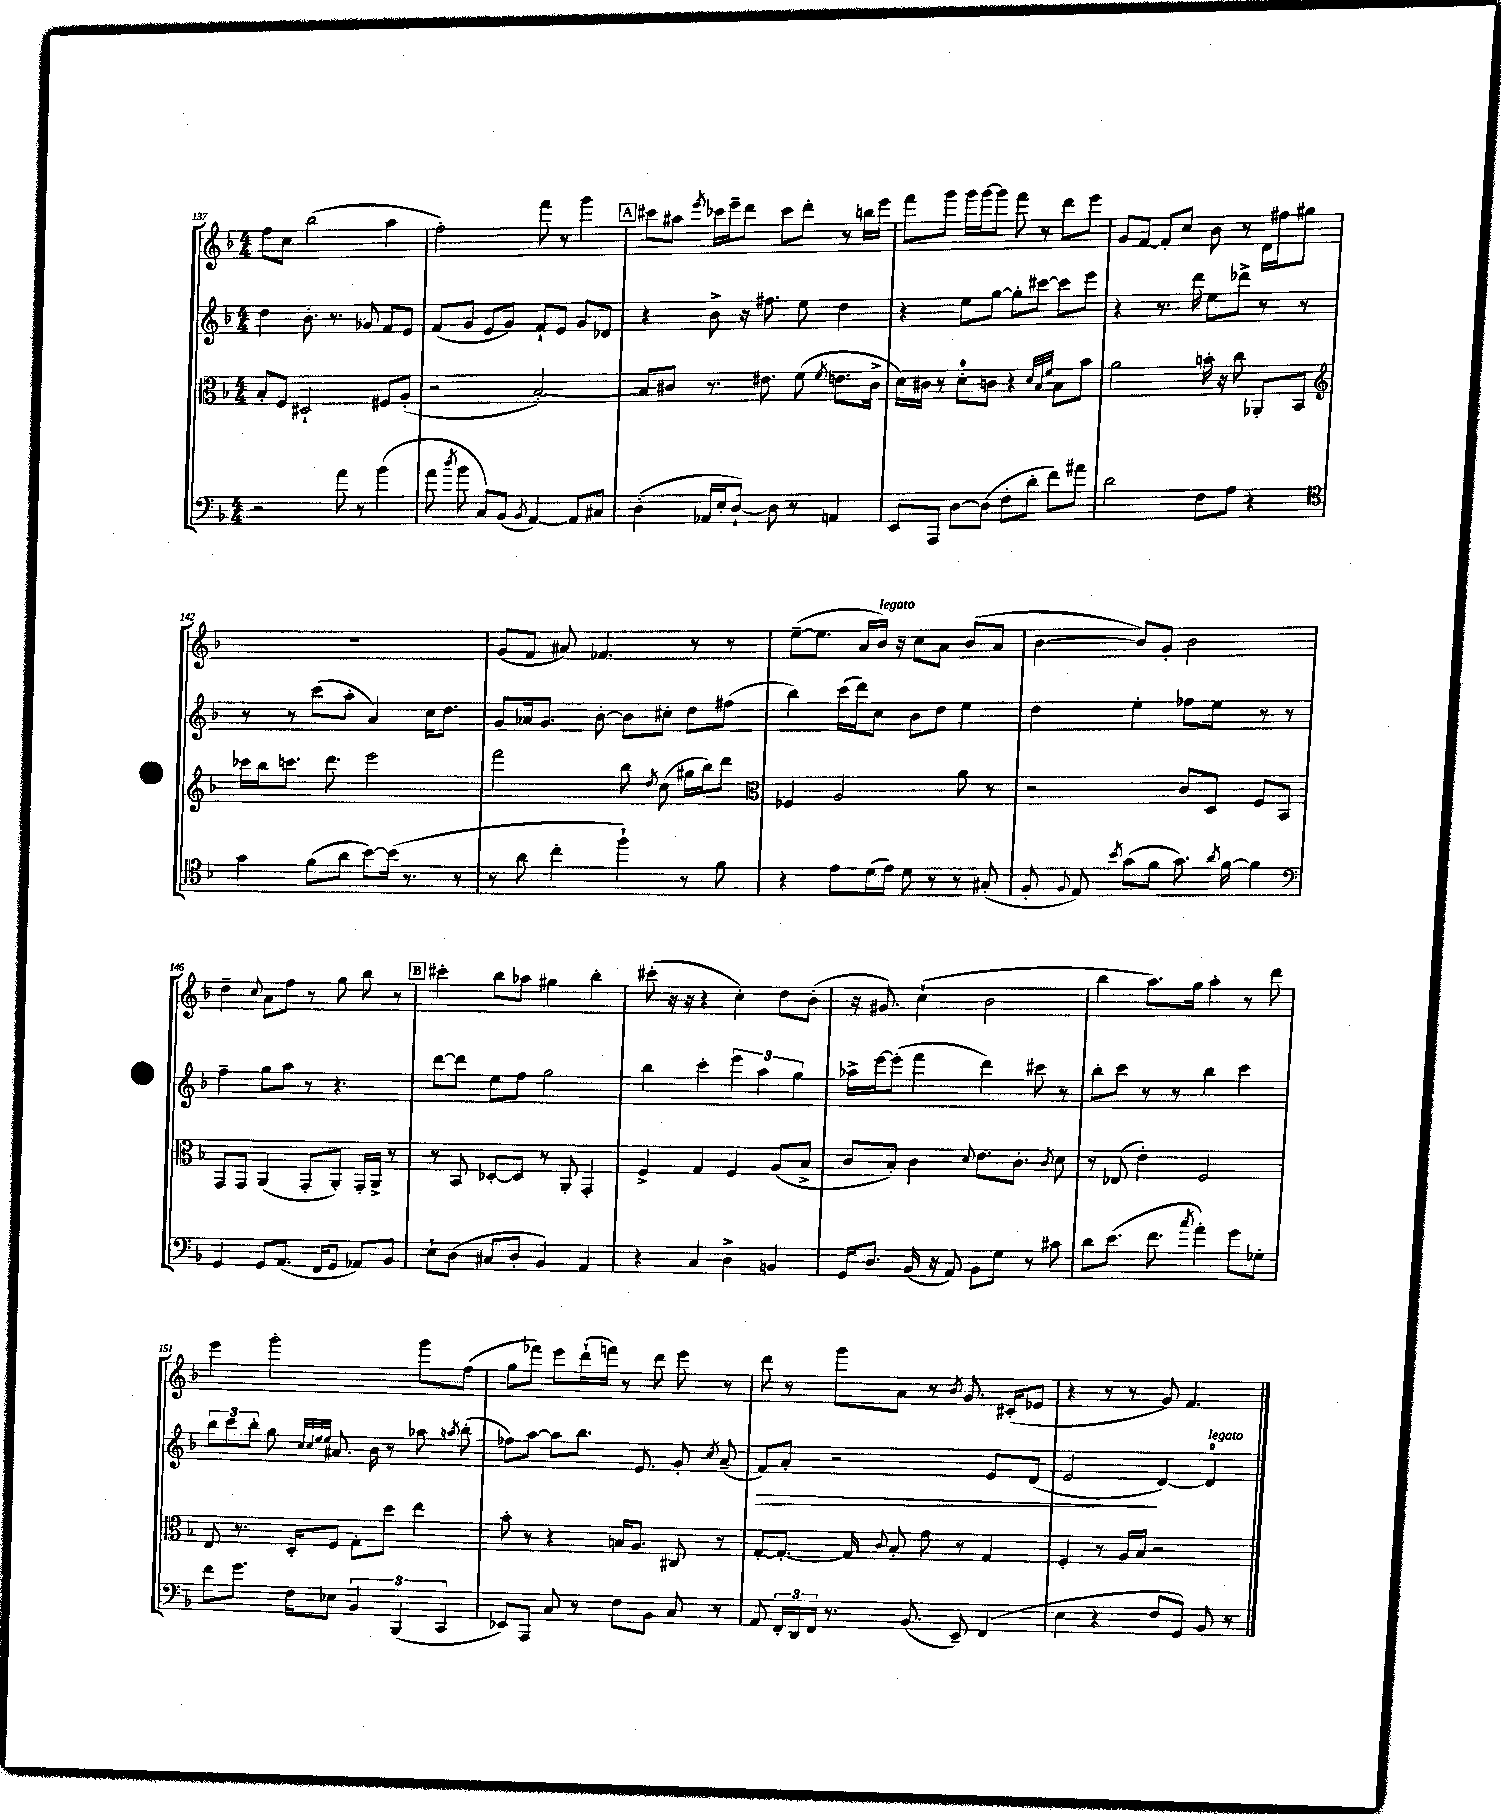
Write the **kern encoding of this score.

**kern	**kern	**kern	**dynam	**kern
*part4	*part3	*part2	*part2	*part1
*staff4	*staff3	*staff2	*staff2	*staff1
*clefF4	*clefC3	*clefG2	*	*clefG2
*k[b-]	*k[b-]	*k[b-]	*	*k[b-]
*M4/4	*M4/4	*M4/4	*	*M4/4
=137	=137	=137	=137	=137
2r	8B-'/L	4dd\	.	8ff\L
.	8F/J	.	.	8cc\J
.	2D#X`/	8.b-'\	.	(2bb-\
.	.	8.r	.	.
8a\	.	.	.	.
8r	.	8g-X/	.	.
(4b-\	8F#X/L	8f/L	.	4aa\
.	(8A'/J	8e/J	.	.
=138	=138	=138	=138	=138
8a\	2r	(8f/L	.	2ff'\)
8qdd/	.	.	.	.
8b-\	.	8g/J	.	.
8C/L)	.	8e/L	.	.
(8BB-/J	.	8g/J)	.	.
8qBB-/	.	.	.	.
[4AA/)	[2B-'/)	8f`/L	.	8fff\
.	.	8e/J	.	8r
8AA/L]	.	8g/L	.	4ggg\
8C#X/J	.	8d-X/J	.	.
!!LO:REH:place=s1:t=A
=139	=139	=139	=139	=139
(4D'\	8B-/L]	4r	.	8ccc#X\L
.	8c#X/J	.	.	8aa#X\J
.	.	.	.	8qeee/
16AA-X/LL	8.r	8b-^\	.	16ccc-X\LL
16E'/J	.	.	.	16eee~\J
[8D`/J)	.	16r	.	8ddd\J
.	8.e#X\	8.ff#X\	.	.
8D\]	.	.	.	8ccc-\L
8r	(8f\	8ee\	.	8ddd'\J
.	8qf/	.	.	.
4AAn/	8.en\L	4dd\	.	8r
.	.	.	.	16bbn\LL
.	16c#^\Jk	.	.	16eee\JJ
=140	=140	=140	=140	=140
8EE/L	16d\LL)	4r	.	8fff\L
.	16c#X\JJ	.	.	.
8AAA/J	8r	.	.	8ggg\J
[8D\L	8d'\L	8ee\L	.	16ggg\LL
.	.	.	.	[16ggg\J
(8D\J]	8cn\J	[8gg\J	.	8ggg\J]
8F'\L	4r	8gg'\L]	.	8fff\
8d'\J	.	[8ccc#X\J	.	8r
.	32qqd/LLL	.	.	.
.	32qqB-/	.	.	.
.	32qqf/JJJ	.	.	.
8f\L)	8B-\L	8ccc#\L]	.	8ddd\L
8a#X\J	8b-\J	8eee\J	.	8eee\J
=141	=141	=141	=141	=141
2d\	2a\	4r	.	8g/L
.	.	.	.	[8f/J
.	.	8.r	.	8f'/L]
.	.	.	.	8cc/J
.	.	16ddd\	.	.
8F\L	16bn'\	8ee\L	.	8b-\
.	16r	.	.	.
8A\J	8cc\	8ddd-X^\J	.	8r
4r	8AA-X'/L	8r	.	16d\LL
.	.	.	.	16ff#X\J
.	8BB-/J	8r	.	8gg#X\J
!!LO:LB:g=z
=142	=142	=142	=142	=142
*clefC4	*clefG2	*	*	*
4g\	16ccc-X\LL	8r	.	1r
.	16bb-\J	.	.	.
.	8.cccn\J	8r	.	.
(8f\L	.	(8ccc\L	.	.
.	8.ddd\	.	.	.
8a\J	.	8aa'\J	.	.
[8b-\L)	2eee\	4a/)	.	.
(16b-\Jk]	.	.	.	.
8.r	.	.	.	.
.	.	16cc\KL	.	.
.	.	8.dd\J	.	.
8r	.	.	.	.
=143	=143	=143	=143	=143
8r	2fff\	8g/L	.	(8g/L
8a\	.	16a-X/k	.	8f/J
.	.	8.g/J	.	.
4cc'\	.	.	.	8a#X/)
.	.	[8b-'\	.	4.f-X/
4ff`\)	8bb-\	8b-\L]	.	.
.	8qdd/	.	.	.
.	(8cc\	8cc#X'\J	.	.
8r	16gg#X\LL	8dd\L	.	8r
.	16bb-\J)	.	.	.
8f\	8ddd\J	(8ff#X\J	.	8r
=144	=144	=144	=144	=144
*	*clefC3	*	*	*
4r	4F-X/	4bb-\)	.	([8ee~\L
.	.	.	.	8.ee\J]
8e\L	2A/	(16ccc\LL	.	.
.	.	16ddd\J)	.	16a/LL
!	!	!	!	!LO:TX:a:i:t=legato
(16d\L	.	8cc\J	.	16b-/JJ)
16e\JJ)	.	.	.	16r
8d\	.	8b-\L	.	8cc\L
8r	.	8dd\J	.	8a\J
8r	8a\	4ee\	.	(8b-/L
(8G#X'/	8r	.	.	8a/J
=145	=145	=145	=145	=145
8F'/	2r	4dd\	.	[4b-\
8qqF/	.	.	.	.
8E/)	.	.	.	.
8qb-/	.	.	.	.
(8g\L	.	4ee'\	.	8b-/L])
8f\J	.	.	.	8g'/J
8.g\)	8c/L	8ff-X\L	.	2b-\
.	8D/J	8ee\J	.	.
8qa/	.	.	.	.
[16f\	.	.	.	.
4f\]	8F/L	8r	.	.
.	8BB-/J	8r	.	.
!!LO:LB:g=z
=146	=146	=146	=146	=146
*clefF4	*	*	*	*
4GG/	8GG/L	4ff~\	.	4dd~\
.	8GG/J	.	.	.
.	.	.	.	8qqcc/
8GG/L	(4AA/	8gg\L	.	8a\L
(8.AA/J	.	8aa\J	.	8ff\J
.	8GG'/L	8r	.	8r
16FF/KL	.	.	.	.
8GG/J	8AA'/J)	4.r	.	8gg\
8AA-X/L)	16GG'/LL	.	.	8bb-\
.	16AA^/JJ	.	.	.
8BB-/J	8r	.	.	8r
!!LO:REH:place=s1:t=B
=147	=147	=147	=147	=147
8E`\L	8r	[8ddd\L	.	4ccc#X'\
(8D\J	8BB-/	8ddd\J]	.	.
8C#X/L	[8D-X'/L	8ee\L	.	8bb-\L
8D'/J	8D-/J]	8ff\J	.	8aa-X\J
4BB-/)	8r	2gg\	.	4gg#X\
.	8AA'/	.	.	.
4AA/	4GG'/	.	.	4bb-'\
=148	=148	=148	=148	=148
4r	4F^/	4bb-\	.	(8ccc#X'\
.	.	.	.	16r
.	.	.	.	16r
4C/	4G/	4ccc'\	.	4r
4D^\	4F/	6eee\	.	4cc'\)
.	.	6aa\	.	.
4BBn/	(8A/L	.	.	8dd\L
.	.	6gg\	.	.
.	8B-^/J	.	.	(8b-'\J
=149	=149	=149	=149	=149
16GG/KL	8c/L	16aa-X^\LL	.	16r
8.D/J	.	[16eee\J	.	8.g#X/)
.	8B-'/J)	(8eee'\J]	.	.
(16BB-/	4c\	4fff\	.	(4cc`\
16r	.	.	.	.
8AA/)	.	.	.	.
.	8qqd/	.	.	.
8BB-\L	8.e\L	4ddd\)	.	2b-\
8G\J	.	.	.	.
.	8.c'\J	.	.	.
8r	.	8ccc#X\	.	.
.	8qc/	.	.	.
8c#X\	8d\	8r	.	.
=150	=150	=150	=150	=150
8d\L	8r	8bb-'\L	.	4bb-\
(8.e\J	(8E-X/	8ccc\J	.	.
.	4e'\)	8r	.	8.aa\L)
8.f\	.	.	.	.
.	.	8r	.	.
.	.	.	.	16gg\Jk
8qcc/	.	.	.	.
4a'\)	2F/	4bb-\	.	4aa'\
8g\L	.	4ccc\	.	8r
8G-X'\J	.	.	.	8ddd\
!!LO:LB:g=z
=151	=151	=151	=151	=151
8f\L	8E/	12bb-\L	.	4eee\
.	.	12ccc\	.	.
8.g\J	8.r	.	.	.
.	.	12bb-'\J	.	.
.	.	8gg\	.	2ggg'\
16F\KL	16D'/KL	.	.	.
.	.	32qqcc/LLL	.	.
.	.	32qqcc/	.	.
.	.	32qqee/	.	.
.	.	32qqee/JJJ	.	.
8E-X\J	8F/J	8.a#X/	.	.
6BB-/	8G'\L	.	.	.
.	.	16b-\	.	.
.	8dd\J	8r	.	.
(6BBB-/	.	.	.	.
.	4ee\	8aa-X\	.	8ggg\L
6CC/	.	.	.	.
.	.	8qaan/	.	.
.	.	(8bb-'\	.	(8ff\J
=152	=152	=152	=152	=152
8EE-X/L)	8b-'\	8ff-X\L)	.	8gg\L
8AAA/J	8r	[8aa\J	.	8fff-X\J)
8C/	4r	8aa\L]	.	8eee\L
8r	.	8.bb-\J	.	(16ddd`\L
.	.	.	.	16fffn\JJ)
8F\L	16Bn/KL	.	.	8r
.	8.A/J	8.e/	.	.
8BB-\J	.	.	.	8ddd\
8C/	8C#X/	8g'/	.	8eee\
.	.	8qcc/	.	.
8r	8r	(8a~/	.	8r
=153	=153	=153	=153	=153
!	!	!	!LO:HP:b	!
8AA/	[8G'/L	8f/L)	>	8ddd\
24FF'/LL	8.G'/J_	8a'/J	.	8r
24DD/	.	.	.	.
24FF/JJ	.	.	.	.
8.r	.	2r	.	8ggg\L
.	16G/]	.	.	.
.	8qqc/	.	.	.
.	8B-'/	.	.	8a\J
(8.BB-/	.	.	.	.
.	8g\	.	.	8r
.	.	.	.	8qb-/
8EE~/)	8r	.	.	8.g/
(4FF/	4G/	8e/L	.	.
.	.	.	.	(16c#X'/KL
.	.	(8d/J	.	8e-X/J
=154	=154	=154	=154	=154
4E\	4F'/	2e/	.	4r
4r	8r	.	.	8r
.	16A/LL	.	.	8r
.	16B-/JJ	.	.	.
8F/L	2r	[4d/)	]	8g/)
8GG/J)	.	.	.	4.f/
!	!	!LO:TX:a:i:t=legato	!	!
8BB-/	.	4d/]	.	.
8r	.	.	.	.
==	==	==	==	==
*-	*-	*-	*-	*-
